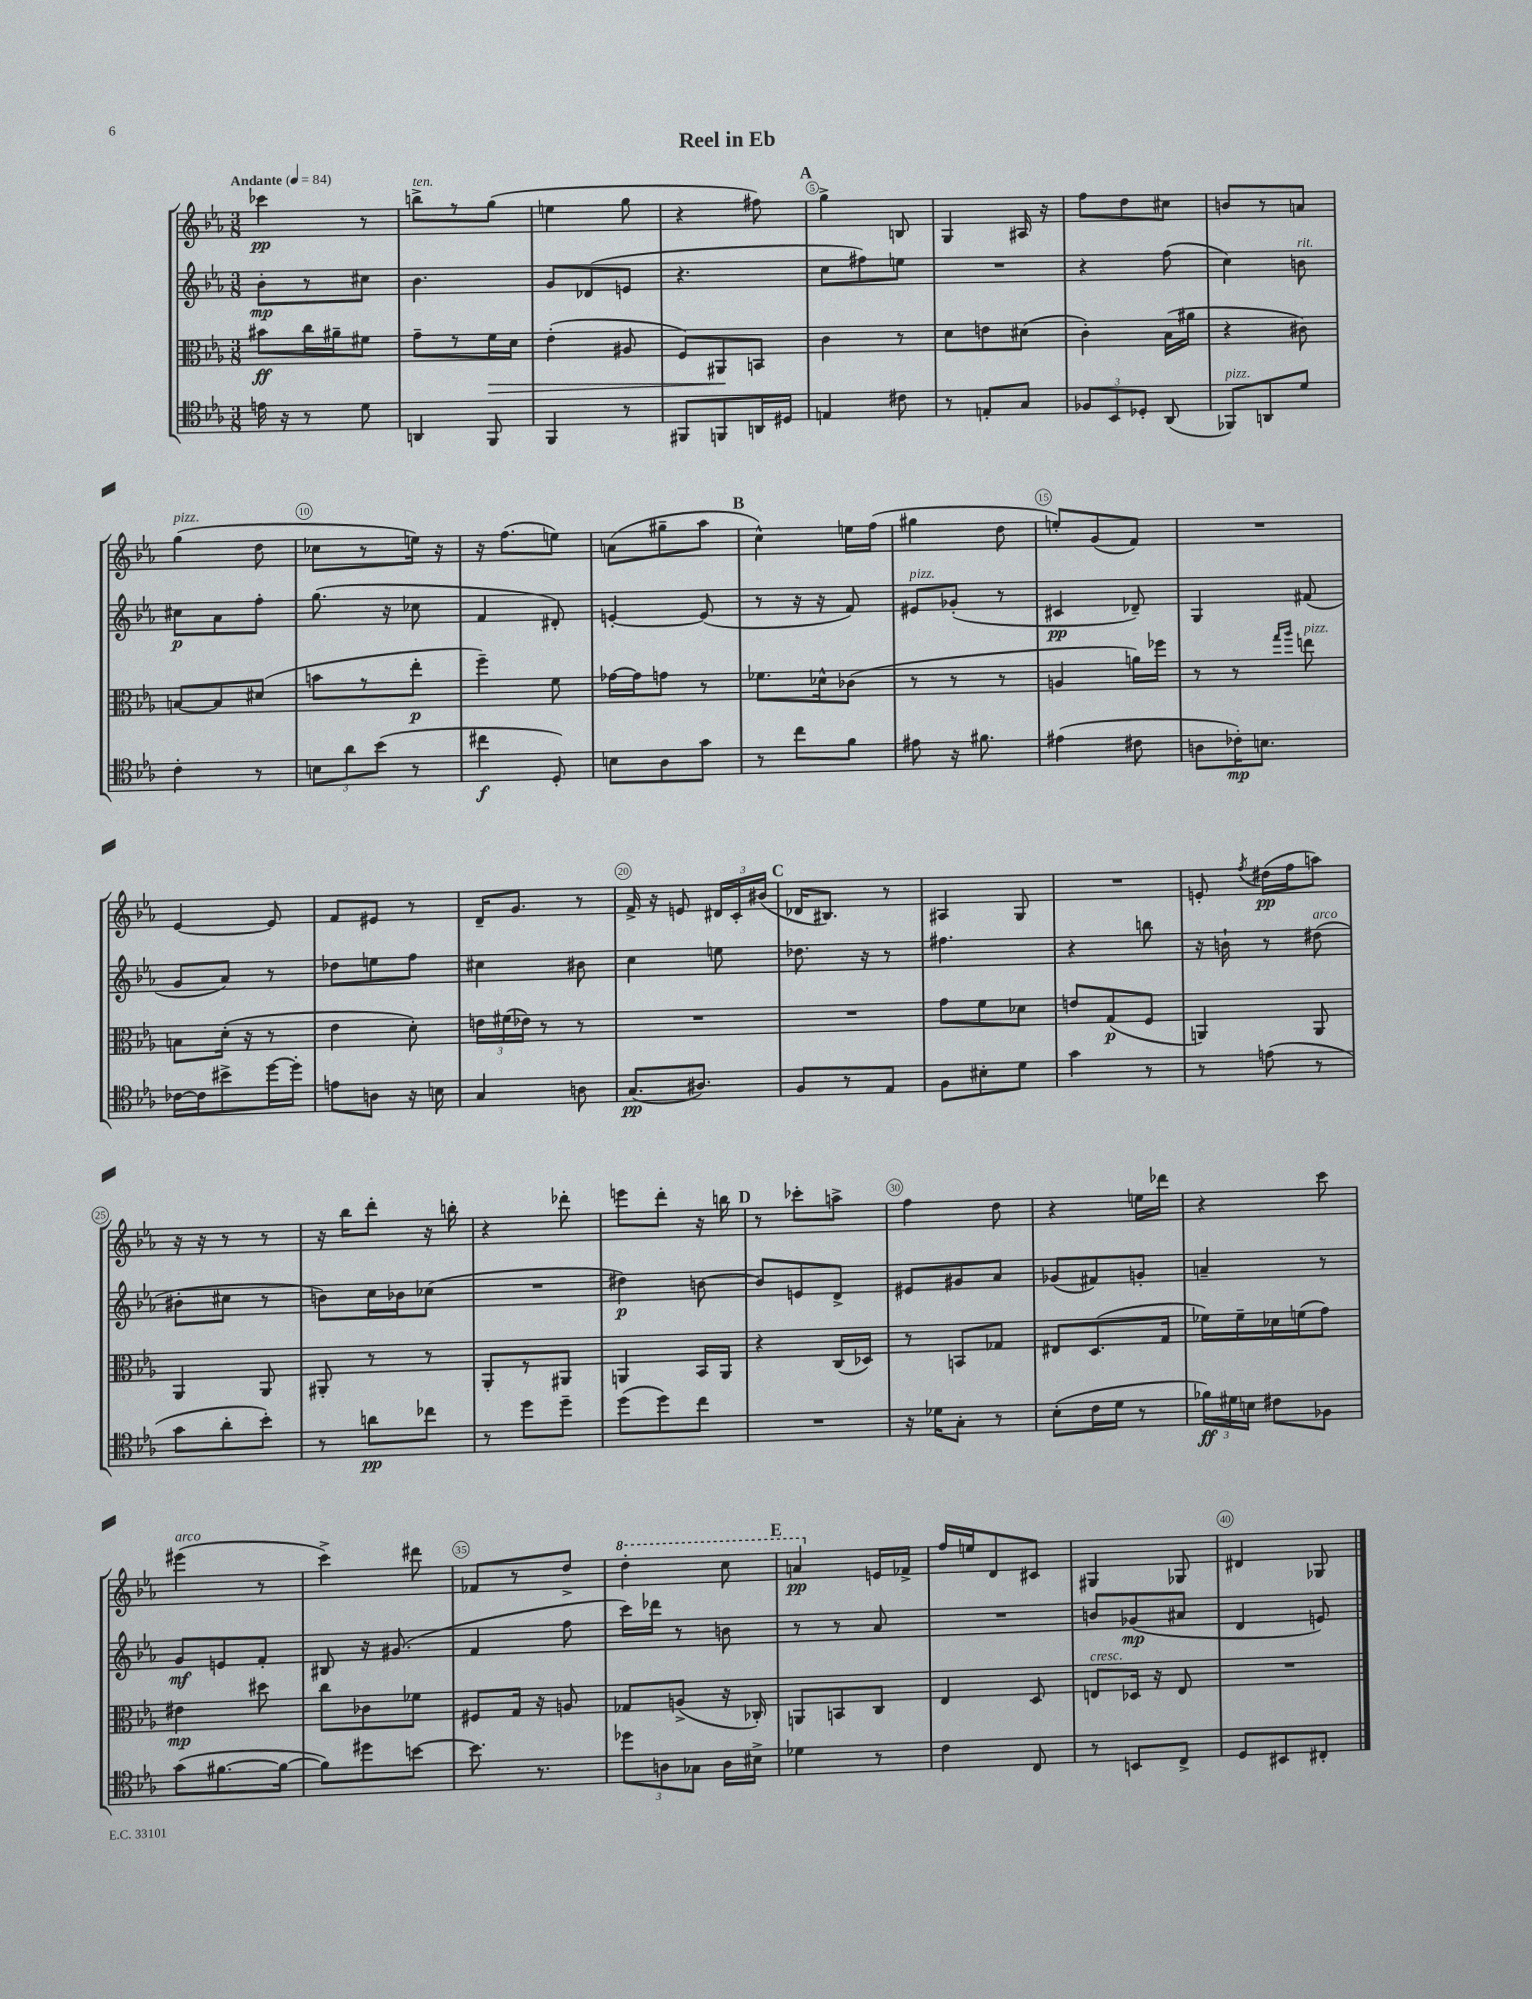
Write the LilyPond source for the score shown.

\header { title = "Reel in Eb" }
<<
\new StaffGroup <<
\new Staff = "s0" {
    \clef treble \key ees \major \numericTimeSignature \time 3/8 \tempo "Andante" 4 = 84
    \autoBeamOff ces'''4\pp r8 |
    b''8[->^\markup { \italic "ten." } r8 g''8]( |
    e''4 g''8 |
    r4 fis''8) |
    \mark \markup { \bold "A" } g''4-> b8 |
    g4 ais16 r16 |
    f''8[ d''8 cis''8] |
    b'8[ r8 a'8] |
    g''4^\markup { \italic "pizz." }( d''8 |
    ces''8[ r8 e''16]) r16 |
    r16 f''8.[( e''8]) |
    a'8[( gis''8-- aes''8] |
    \mark \markup { \bold "B" } c''4-^) e''16[ f''16]( |
    gis''4 d''8 |
    e''8[-.) g'8( f'8]) |
    R4. |
    ees'4~ ees'8 |
    f'8[ eis'8] r8 |
    d'16[-- g'8.] r8 |
    f'16-> r16 e'8 \tuplet 3/2 { dis'16[ c'16-. bis'16]( } |
    \mark \markup { \bold "C" } des'16[ bis8.]) r8 |
    ais4 g8 |
    R4. |
    e'8-. \acciaccatura { f''8 } dis''16[\pp( f''16 a''8]) |
    r16 r16 r8 r8 |
    r16 bes''16[ d'''8]-. r16 b''16-. |
    r4 des'''8-. |
    e'''8[ d'''8]-. r16 b''16 |
    \mark \markup { \bold "D" } r8 ces'''8[-. a''8]-> |
    f''4 d''8 |
    r4 e''16[ des'''16] |
    r4 c'''8 |
    eis'''4^\markup { \italic "arco" }( r8 |
    c'''4->) dis'''8 |
    fes'8[ r8 d''8]-> |
    \ottava #1 d'''4-. c'''8 |
    \mark \markup { \bold "E" } a''4\pp \ottava #0 e'16[ fes'16]-> |
    f''16[ e''16 d'8 cis'8] |
    gis4 ges8 |
    dis'4 ges8 \bar "|." |
}
\new Staff = "s1" {
    \clef treble \key ees \major \numericTimeSignature \time 3/8
    \autoBeamOff bes'8[-.\mp r8 cis''8] |
    bes'4. |
    g'8[ des'8( e'8] |
    r4. |
    \mark \markup { \bold "A" } c''8[ fis''8) e''8] |
    R4. |
    r4 f''8( |
    c''4) b'8^\markup { \italic "rit." } |
    cis''8[\p aes'8 f''8]-. |
    g''8.( r16 ces''8 |
    f'4 dis'8-.) |
    e'4~-. e'8( |
    \mark \markup { \bold "B" } r8 r16 r16 f'8) |
    eis'8[^\markup { \italic "pizz." } ges'8]-.( r8 |
    cis'4\pp des'8--) |
    g4 fis'8( |
    g'8[ aes'8]) r8 |
    des''8[ e''8 f''8] |
    cis''4 bis'8 |
    c''4 e''8 |
    \mark \markup { \bold "C" } des''8. r16 r8 |
    fis''4. |
    r4 b''8 |
    r16 b'16-! r8 dis''8^\markup { \italic "arco" }( |
    bis'8[-. cis''8] r8 |
    b'8[) c''16 bes'16 ces''8]( |
    R4. |
    dis''4\p) b'8~ |
    \mark \markup { \bold "D" } b'8[ e'8 d'8]-> |
    eis'8[ gis'8 aes'8] |
    ges'8[( fis'8) g'8]-. |
    a'4-- r8 |
    g'8[\mf e'8 f'8]-. |
    bis8 r16 gis'8.( |
    f'4 f''8 |
    c'''16[) des'''16] r8 b'8 |
    \mark \markup { \bold "E" } r8 r8 aes'8 |
    R4. |
    b'8[ ges'8\mp( ais'8] |
    d'4 e'8) \bar "|." |
}
\new Staff = "s2" {
    \clef alto \key ees \major \numericTimeSignature \time 3/8
    \autoBeamOff bis'8[\ff c''16 ais'16-- fis'8] |
    g'8[-- r8 f'16\> d'16] |
    ees'4-.( ais8 |
    f8[) ais,8\! b,8] |
    \mark \markup { \bold "A" } c'4 r8 |
    d'8[ e'8 dis'8]( |
    c'4-.) bes16[( ais'16] |
    r4 cis'8) |
    b8[~ b8 dis'8]( |
    b'8[ r8 ees''8]-.\p |
    f''4--) f'8 |
    ges'16[~ ges'16 g'8] r8 |
    \mark \markup { \bold "B" } fes'8.[ des'16-^ ces'8]( |
    r8 r8 r8 |
    a4 a'16[) fes''16] |
    r8 r8 \grace { g''16[ aes''16] } e''8^\markup { \italic "pizz." } |
    b8[ d'16]-.( r16 r8 |
    ees'4 d'8-.) |
    \tuplet 3/2 { e'16[ fis'16( ees'16]) } r8 r8 |
    R4. |
    \mark \markup { \bold "C" } R4. |
    g'8[ f'8 des'8] |
    e'8[ g8\p( f8] |
    a,4) a,8 |
    aes,4 aes,8 |
    ais,8-. r8 r8 |
    aes,8[-. r8 ais,8] |
    a,4 bes,16[ a,16] |
    \mark \markup { \bold "D" } r4 c16[( des16]) |
    r8 b,8[ ges8] |
    eis8[ d8.( g16] |
    fes'16[) fes'16-- des'16 f'16( g'8]) |
    eis'4\mp dis''8 |
    c''8[ ces'8 fes'8] |
    fis8[ g16] r16 a8 |
    ges8[ a8]->( r16 ces16-.) |
    \mark \markup { \bold "E" } a,8[ b,8 c8] |
    ees4 d8 |
    e8[^\markup { \italic "cresc." } des16] r16 e8 |
    R4. \bar "|." |
}
\new Staff = "s3" {
    \clef tenor \key ees \major \numericTimeSignature \time 3/8
    \autoBeamOff e'16 r16 r8 d'8 |
    a,4 f,8 |
    f,4 r8 |
    fis,8[ f,8 a,16 dis16] |
    \mark \markup { \bold "A" } e4 cis'8 |
    r8 e8[-. g8] |
    \tuplet 3/2 { fes8[ bes,8 des8]-. } aes,8( |
    fes,8[^\markup { \italic "pizz." }) a,8 d'8] |
    c'4-. r8 |
    \tuplet 3/2 { b8[ aes'8 bes'8]( } r8 |
    cis''4\f d8-.) |
    b8[ aes8 g'8] |
    \mark \markup { \bold "B" } r8 c''8[ f'8] |
    eis'8 r16 fis'8. |
    eis'4( cis'8 |
    a8[ ces'16-.\mp) b8.] |
    ces'16[~ ces'16 bis'8-> d''16~ d''16]-. |
    e'8[ a8] r16 b16 |
    g4 a8 |
    g8.[\pp( ais8.]) |
    \mark \markup { \bold "C" } f8[ r8 ees8] |
    f8[ bis8-. d'8] |
    g'4 r8 |
    r8 e'8( r8 |
    g'8[ aes'8-. bes'8]-.) |
    r8 a'8[\pp ces''8] |
    r8 d''8[ d''8]-- |
    d''8[( d''8) c''8] |
    \mark \markup { \bold "D" } R4. |
    r16 des'16[ g8]-. r8 |
    bes8[-.( c'16 d'16] r8 |
    \tuplet 3/2 { fes'16[\ff) dis'16 b16] } cis'8[ fes8] |
    g'8[( fis'8.~ fis'16]~ |
    fis'8[) dis''8 b'8]~ |
    b'8. r8. |
    \tuplet 3/2 { des''8[ a8 ges8] } a16[ bis16]-> |
    \mark \markup { \bold "E" } des'4 r8 |
    c'4 c8 |
    r8 b,8[ c8]-> |
    d8[ bis,8 cis8]-. \bar "|." |
}
>>
>>
\layout { \context { \Score \override BarNumber.break-visibility = ##(#f #t #t) barNumberVisibility = #(every-nth-bar-number-visible 5) \override BarNumber.stencil = #(make-stencil-circler 0.1 0.3 ly:text-interface::print) } }
